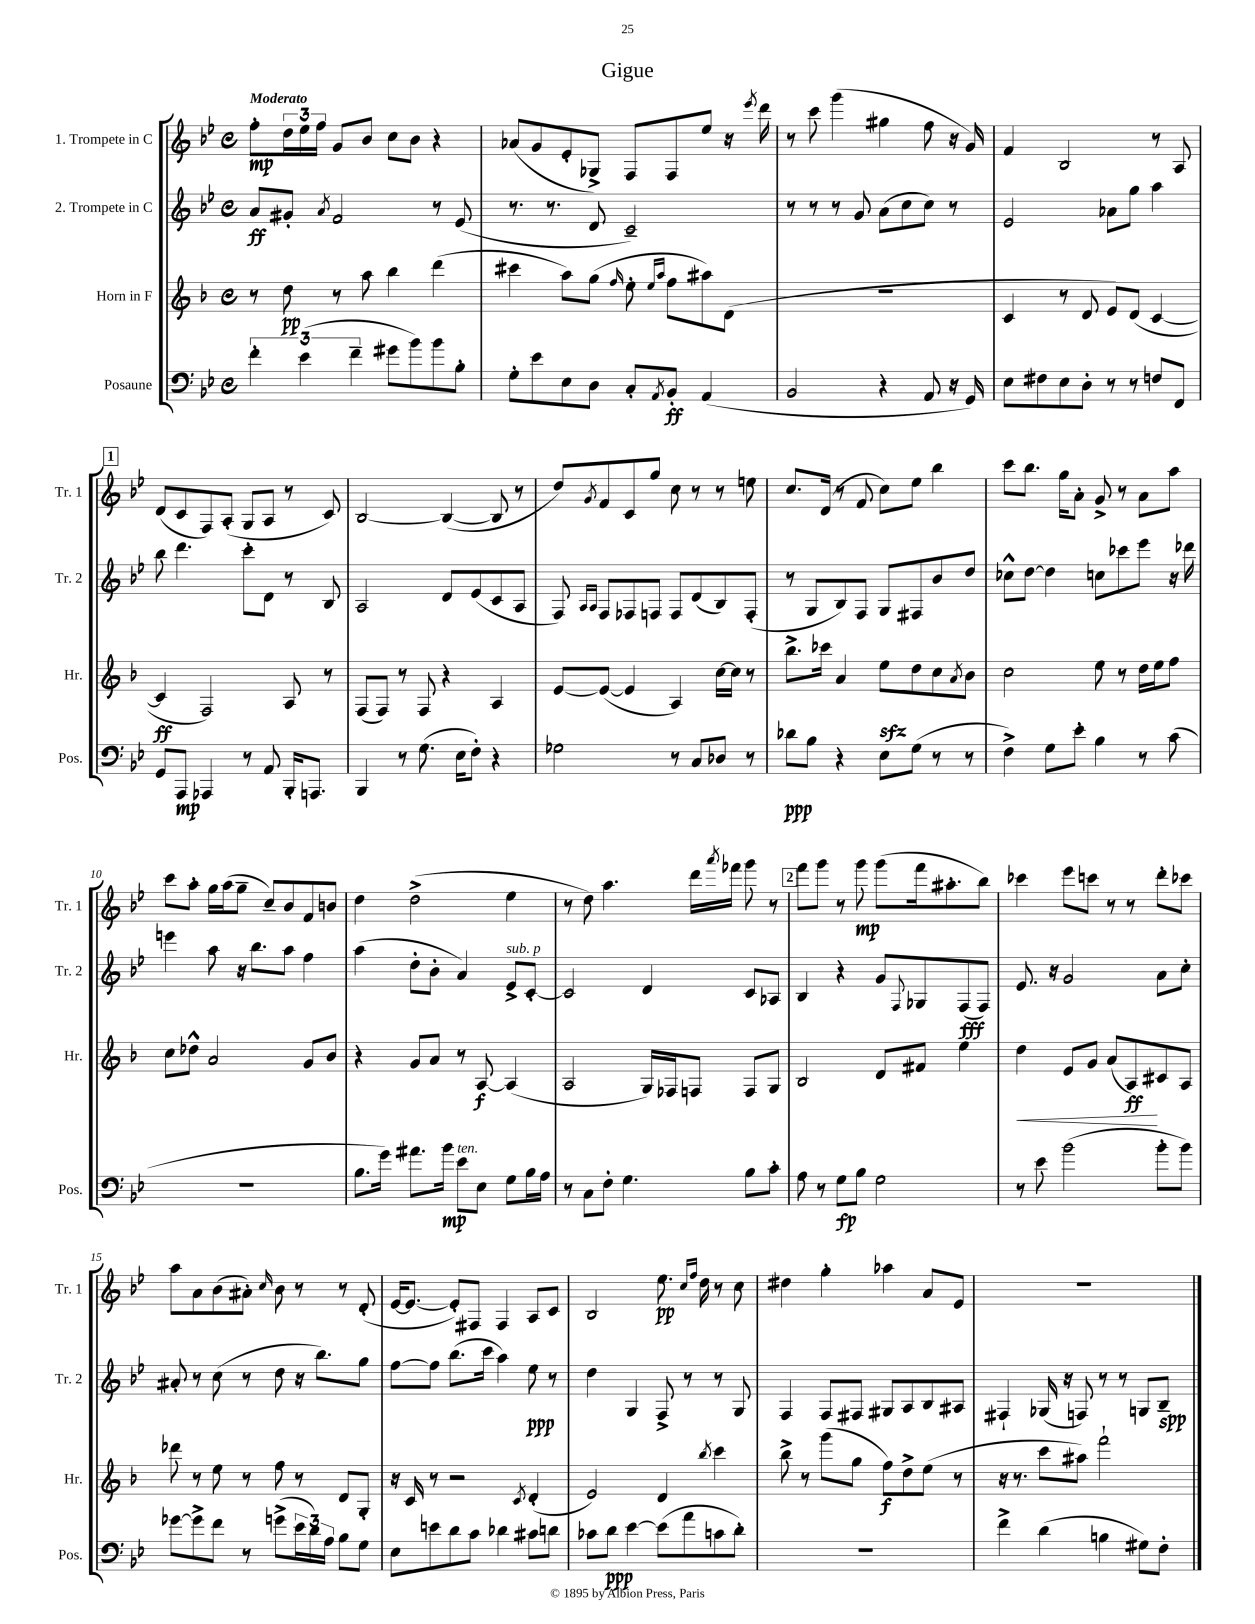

**kern	**kern	**kern	**kern
*staff4	*staff3	*staff2	*staff1
*clefF4	*clefG2	*clefG2	*clefG2
*k[b-e-]	*k[b-]	*k[b-e-]	*k[b-e-]
*M4/4	*M4/4	*M4/4	*M4/4
*met(c)	*met(c)	*met(c)	*met(c)
6f'	8r	8a	8ff'
.	8dd	8g#'	24dd
(6e-	.	.	24ee-
.	.	.	24ff
.	.	8qa	.
.	8r	2f	8g
6f~	.	.	.
.	8aa	.	8b-
8g#	4bb-	.	8cc
8b-)	.	.	8b-
8b-	(4ddd	8r	4r
8B-'	.	(8e-	.
=	=	=	=
8G'	4ccc#	8.r	(8a-
8e-	.	.	8g
.	.	8.r	.
8E-	8aa)	.	8e-'
8D	(8gg	8d	8G-^)
.	16qqff	.	.
8C'	8ee'	2c~)	8F
.	16qqee	.	.
8qAA	16qqaa	.	.
8BB-'	8ff	.	8F
(4AA	8aa#)	.	8ee-
.	(8d	.	16r
.	.	.	8qeee-
.	.	.	16ddd
=	=	=	=
2BB-	1r	8r	8r
.	.	8r	8ccc
.	.	8r	(4ggg
.	.	8g	.
4r	.	(8a	4gg#
.	.	8cc	.
8AA	.	8cc)	8ff
16r	.	8r	16r
16GG)	.	.	16g)
=	=	=	=
8E-	4c	2e-	4f
8F#	.	.	.
8E-	8r	.	2B-
8D'	8d	.	.
8r	8e)	8a-	.
8r	(8d	8gg	.
8F	[4c	4aa	8r
8FF	.	.	8A
=	=	=	=
8GG	4c]	8bb-	(8d
8AAA	.	4.ddd	8c
4AAA-	2F)	.	8F)
.	.	.	(8A'
8r	.	8ccc'	8G
8AA	.	8d	8A
16BBB-'	8A	8r	8r
8.AAA	.	.	.
.	8r	8B-	8c)
=	=	=	=
4BBB-	(8F	2A	[2B-
.	8F)	.	.
8r	8r	.	.
(8.G	8F	.	.
.	4r	8d	(4B-_
16E-	.	.	.
8F')	.	(8e-	.
4r	4A	8c	8B-]
.	.	8A	8r
=	=	=	=
2G-	[8e	8F)	8dd)
.	.	16qqA	.
.	.	16qqA	8qg
.	(8e_	8F	8f
.	4e]	8F-	8c
.	.	8F	8gg
8r	4A)	8F	8cc
8C	.	(8d	8r
8D-	[16cc	8B-)	8r
.	16cc]	.	.
8r	8r	(8F'	8ee
=	=	=	=
8d-	8.bb-^	8r	8.cc
8B-	.	8G	.
.	16ccc-	.	(16d
4r	4a	8B-)	8r
.	.	8F	8f
8E-	8ee	8G	8cc)
(8G	8dd	8F#	8ee-
8r	8cc	8b-	4bb-
.	8qa	.	.
8r	8b-	8dd	.
=	=	=	=
4F^)	2cc	8cc-^^	8ccc
.	.	[8dd	8.bb-
8G	.	4dd]	.
.	.	.	16gg
8e-'	.	.	8a'
4B-	8ee	8cc	8g^
.	8r	8ccc-	8r
8r	16dd	8eee-	8a
.	16ee	.	.
(8c	8ff	16r	8aa
.	.	16ddd-	.
=	=	=	=
1r	8cc	4eee	8ccc
.	8dd-^^	.	8aa'
.	2a	8aa	16gg
.	.	.	(16aa
.	.	16r	8gg~
.	.	8.bb-	.
.	.	.	8cc~)
.	.	8aa	8b-
.	8g	4ff	8f
.	8b-	.	8b
=	=	=	=
8.B-	4r	(4aa	4dd
16g)	.	.	.
8.a#	8g	8dd'	(2dd^
.	8a	8b-'	.
16b-	.	.	.
8e-	8r	4a)	.
8E-	[8A	.	.
8G	(4A]	8e-^	4ee-
16B-	.	[8c'	.
16A	.	.	.
=	=	=	=
8r	2A	2c]	8r
8C	.	.	8dd)
8F'	.	.	4.aa
4.G	.	.	.
.	16G)	4d	.
.	16F-	.	.
.	8F	.	16ddd
.	.	.	8qaaa
.	.	.	16fff-
8B-	8F	8c	8ggg
8c'	8G	8A-	8r
=	=	=	=
8A	2B-	4B-	8fff
8r	.	.	8ggg
8G	.	4r	8r
8B-	.	.	8ggg
2G	8d	8g	(8ggg
.	.	8qqF	.
.	8f#	8G-	16fff
.	.	.	8.aa#'
.	4ee	(8F	.
.	.	8F)	8bb-)
=	=	=	=
8r	4dd	8.e-	4ccc-
8e-	.	.	.
.	.	16r	.
(2b-	8e	2g	8eee-
.	8g	.	8ccc
.	(8a	.	8r
.	8A)	.	8r
8b-'	8c#	8a	8ddd'
8b-)	8A	8cc'	8ccc-
=	=	=	=
[8g-	8ddd-	8a#'	8aa
8g-^]	8r	8r	8a
8f	8ee	(8cc	(8b-
8r	8r	8r	8a#')
.	.	.	16qqcc
(8g^	8ff	8dd	8b-
24e-	8r	16r	8r
24d)	.	.	.
.	.	8.bb-)	.
24A	.	.	.
8B-	8d	.	8r
8G	8G'	8gg	(8d'
=	=	=	=
8E-	16r	[8ff	[16e-
.	16c	.	8.e-_
8e	8r	8ff]	.
8d	2r	(8.bb-	8e-'])
8c	.	.	8F#
.	.	16ccc	.
4d-	.	4aa)	4F#
.	8qc	.	.
8c#	(4d'	8ee-	8A
8d	.	8r	8c
=	=	=	=
8c-	2e)	4dd	2B-
8d	.	.	.
[4e-	.	4G	.
(8e-]	4d	8F^	8.ee-
8a	.	8r	.
.	.	.	16qqcc
.	.	.	16qqff
.	.	.	16dd
.	8qbb-	.	.
8c	4ccc	8r	8r
8d')	.	8G	8cc
=	=	=	=
1r	8bb-^	4F	4dd#
.	8r	.	.
.	(8ggg	8F	4gg'
.	8gg	8F#	.
.	8ff)	8G#	4aa-
.	8dd^	8A	.
.	(8ee	8B-	8a
.	8r	8A#	8e-
=	=	=	=
4f^	16r	4F#`	1r
.	8.r	.	.
(4d	8ccc	(16G-	.
.	.	16r	.
.	8aa#)	8F)	.
4B	2fff`	8r	.
.	.	8r	.
8G#)	.	8G	.
8F'	.	8B-~	.
==	==	==	==
*-	*-	*-	*-
